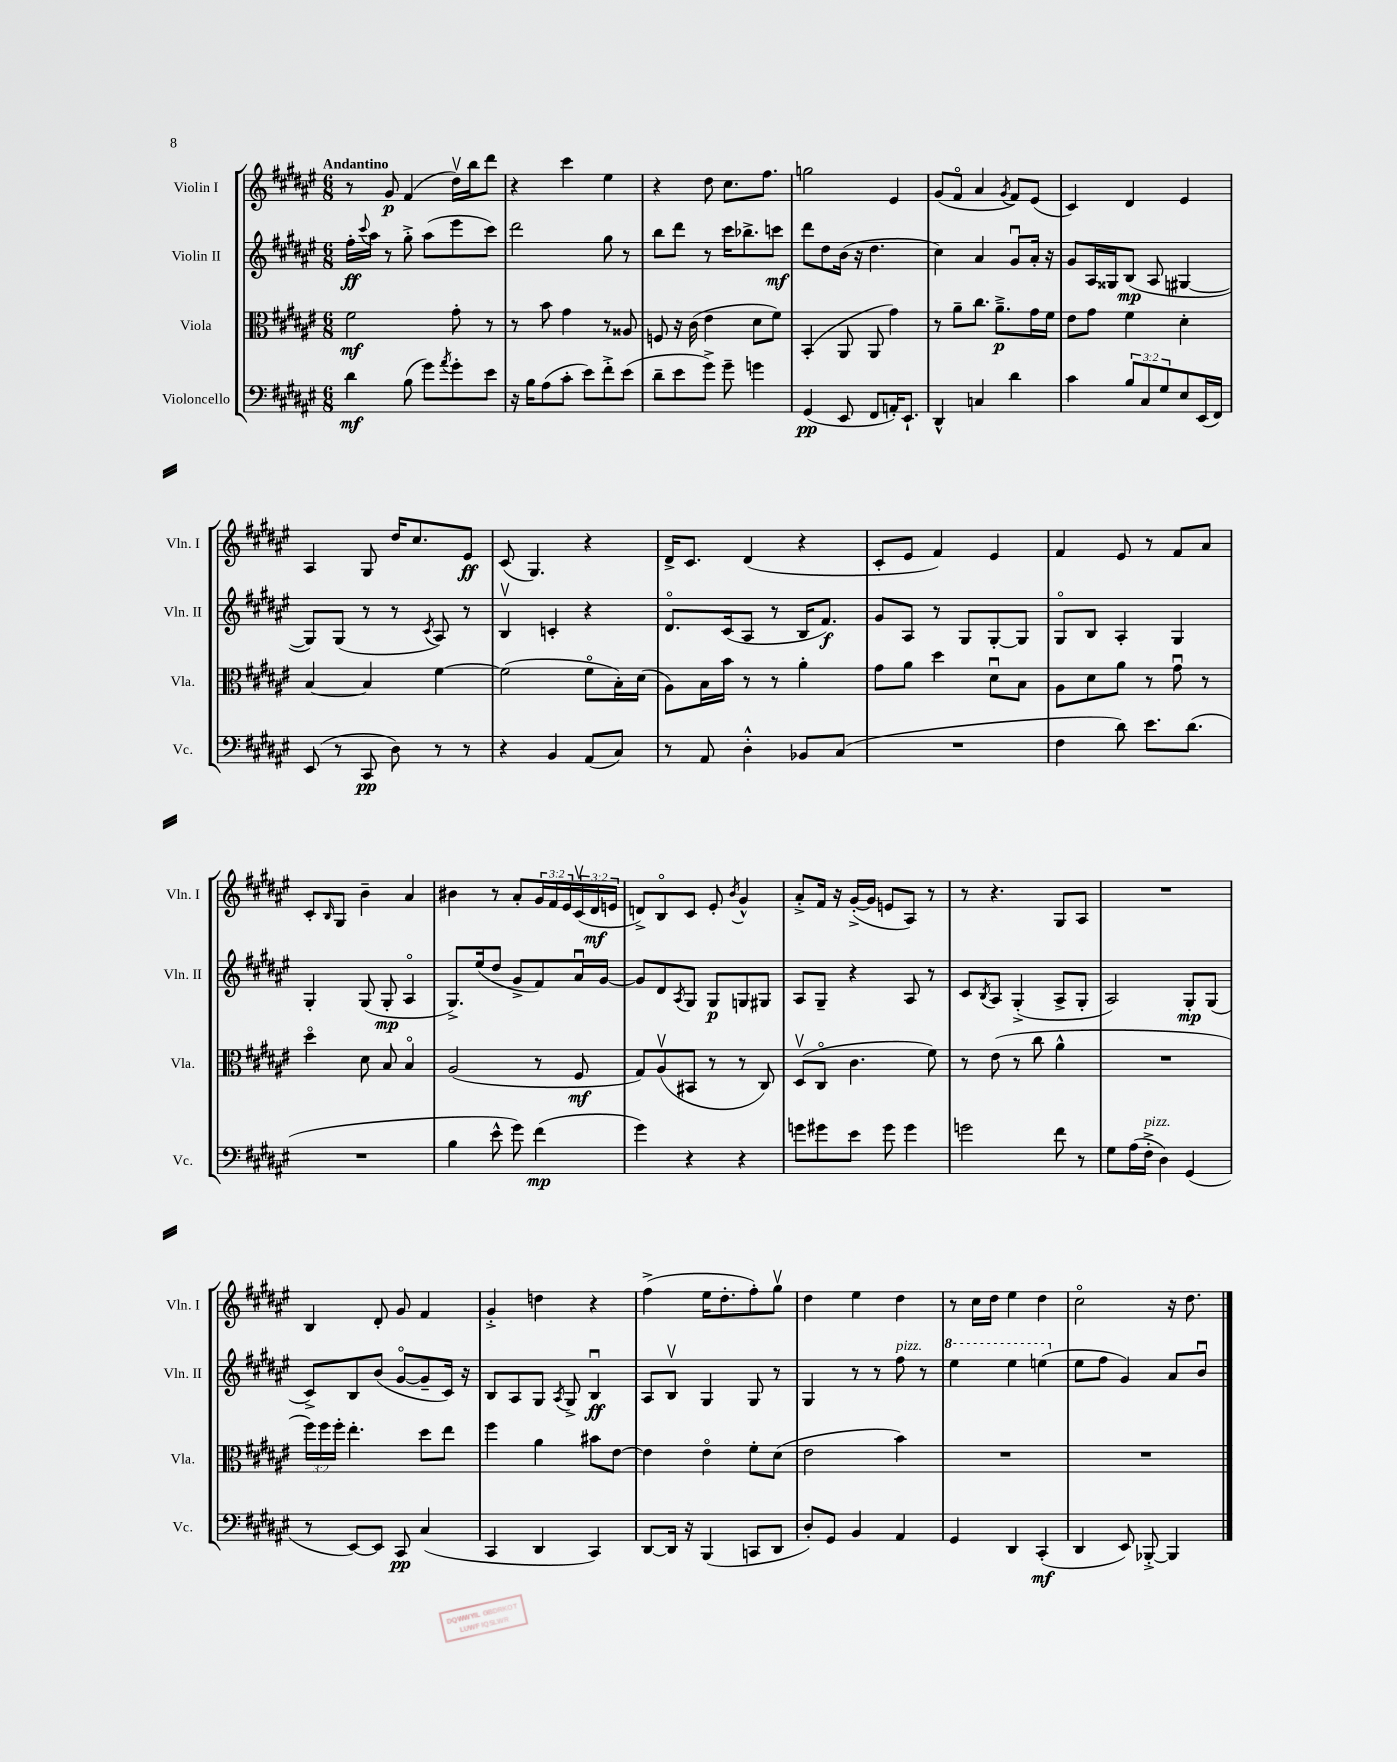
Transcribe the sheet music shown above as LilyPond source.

<<
\new StaffGroup <<
\new Staff = "s0" \with { instrumentName = "Violin I" shortInstrumentName = "Vln. I" } {
    \clef treble \key fis \major \numericTimeSignature \time 6/8 \override Staff.TupletNumber.text = #tuplet-number::calc-fraction-text \tempo "Andantino"
    r8 gis'8\p fis'4( dis''16\upbow) b''16 dis'''8 |
    r4 cis'''4 eis''4 |
    r4 dis''8 cis''8. fis''8. |
    g''2 eis'4 |
    gis'8( fis'8\flageolet ais'4 \acciaccatura { gis'8 } fis'8) eis'8( |
    cis'4) dis'4 eis'4 |
    ais4 gis8 dis''16 cis''8. eis'8\ff |
    cis'8( gis4.) r4 |
    dis'16-> cis'8. dis'4( r4 |
    cis'8-. eis'8 fis'4) eis'4 |
    fis'4 eis'8 r8 fis'8 ais'8 |
    cis'8-. \grace { b16 } gis8 b'4-- ais'4 |
    bis'4 r8 ais'8-. \tuplet 3/2 { gis'16 fis'16 eis'16 } \tuplet 3/2 { cis'16\upbow( dis'16\mf e'16 } |
    d'8->) b8\flageolet cis'8 eis'8-. \acciaccatura { b'8 } gis'4-^ |
    ais'8-.-> fis'16 r16 gis'16~-.->( gis'16 e'8 ais8) r8 |
    r8 r4. gis8 ais8 |
    R2. |
    b4 dis'8-. gis'8 fis'4 |
    gis'4-.-> d''4 r4 |
    fis''4->( eis''16 dis''8.-. fis''8-.) gis''8\upbow |
    dis''4 eis''4 dis''4 |
    r8 cis''16 dis''16 eis''4 dis''4 |
    cis''2\flageolet r16 dis''8. \bar "|." |
}
\new Staff = "s1" \with { instrumentName = "Violin II" shortInstrumentName = "Vln. II" } {
    \clef treble \key fis \major \numericTimeSignature \time 6/8
    fis''16-.\ff \appoggiatura { cis'''8 } ais''16 r8 gis''8-.-> ais''8( eis'''8 cis'''8) |
    dis'''2 gis''8 r8 |
    b''8 dis'''8 r8 cis'''16 bes''8.-> c'''8\mf |
    dis'''8 dis''8 b'16( r16 dis''4. |
    cis''4) ais'4 gis'8\downbow ais'16-. r16 |
    gis'8 ais16 gisis16 b8\mp( ais8 gis4~ |
    gis8) gis8( r8 r8 \acciaccatura { cis'8 } ais8) r8 |
    b4\upbow c'4-. r4 |
    dis'8.\flageolet cis'16( ais8 r8 b16 fis'8.\f) |
    gis'8 ais8 r8 gis8 gis8~-. gis8 |
    gis8\flageolet b8 ais4-. gis4 |
    gis4-. gis8( gis8-.\mp ais4\flageolet |
    gis8.->) eis''16( dis''8 gis'8-> fis'8) ais'16\downbow gis'16~ |
    gis'8 dis'8 \acciaccatura { ais8 } gis8 gis8\p g8 gis8 |
    ais8 gis8-- r4 ais8 r8 |
    cis'8 \acciaccatura { b8 } ais8 gis4-.->( ais8-> gis8-. |
    ais2) gis8-.\mp gis8( |
    cis'8->) b8 b'8( gis'8~\flageolet gis'8-- cis'16) r16 |
    b8 ais8 gis8 \acciaccatura { ais8 } gis8-> b4\downbow\ff |
    ais8 b8\upbow gis4 gis8 r8 |
    gis4 r8 r8 fis''8^\markup { \italic "pizz." } r8 |
    \ottava #1 eis'''4 eis'''4 e'''4( \ottava #0 |
    eis''8 fis''8 gis'4) ais'8 b'8\downbow \bar "|." |
}
\new Staff = "s2" \with { instrumentName = "Viola" shortInstrumentName = "Vla." } {
    \clef alto \key fis \major \numericTimeSignature \time 6/8 \override Staff.TupletNumber.text = #tuplet-number::calc-fraction-text
    fis'2\mf gis'8-. r8 |
    r8 b'8 gis'4 r8 aisis8 |
    f8 r16 cis'16( eis'4 dis'8 fis'8) |
    b,4-.( ais,8 ais,8 gis'4) |
    r8 ais'8-- cis''8. ais'8.--->\p gis'16 fis'16 |
    eis'8 gis'8 fis'4 dis'4-. |
    b4~ b4 fis'4~ |
    fis'2( fis'8\flageolet b16-.) dis'16( |
    ais8) b16 b'16 r8 r8 ais'4-. |
    gis'8 ais'8 dis''4 dis'8\downbow b8 |
    ais8 dis'8 ais'8 r8 gis'8\downbow r8 |
    dis''4\flageolet dis'8 b8 b4\flageolet |
    ais2( r8 fis8\mf |
    gis8) ais8\upbow( bis,8 r8 r8 cis8) |
    dis8\upbow( cis8\flageolet cis'4. fis'8) |
    r8 eis'8( r8 cis''8 ais'4-^ |
    R2. |
    \tuplet 3/2 { fis''16) fis''16 fis''16-. } eis''4.-. dis''8 eis''8 |
    fis''4 ais'4 bis'8 eis'8~ |
    eis'4 eis'4\flageolet fis'8-. dis'8( |
    eis'2 b'4) |
    R2. |
    R2. \bar "|." |
}
\new Staff = "s3" \with { instrumentName = "Violoncello" shortInstrumentName = "Vc." } {
    \clef bass \key fis \major \numericTimeSignature \time 6/8 \override Staff.TupletNumber.text = #tuplet-number::calc-fraction-text
    dis'4\mf b8( gis'8) \acciaccatura { ais'8 } gis'8-. eis'8 |
    r16 b16 ais8( cis'8-. eis'8) fis'8-.-> eis'8( |
    dis'8-- eis'8 gis'8->) gis'8-- g'4 |
    gis,4\pp( eis,8 fis,8 a,16-.) eis,8.-! |
    dis,4-^ c4 dis'4 |
    cis'4 \tuplet 3/2 { b8 cis8 gis8 } eis8 eis,16( fis,16) |
    eis,8( r8 cis,8\pp dis8) r8 r8 |
    r4 b,4 ais,8( cis8) |
    r8 ais,8 dis4-.-^ bes,8 cis8( |
    R2. |
    fis4 dis'8) eis'8. dis'8.( |
    R2. |
    b4 eis'8-^ gis'8) fis'4\mp( |
    gis'4) r4 r4 |
    g'8 gis'8 eis'8 gis'8 gis'4 |
    g'2 fis'8 r8 |
    gis8 ais16( fis16-.->^\markup { \italic "pizz." } dis4) gis,4( |
    r8 eis,8~) eis,8 cis,8\pp cis4( |
    cis,4 dis,4 cis,4) |
    dis,8~ dis,16 r16 b,,4( c,8 dis,8 |
    dis8-.) gis,8 b,4 ais,4 |
    gis,4 dis,4 cis,4-.\mf( |
    dis,4 eis,8) bes,,8~-.-> bes,,4 \bar "|." |
}
>>
>>
\layout { \context { \Score \remove "Bar_number_engraver" } }
